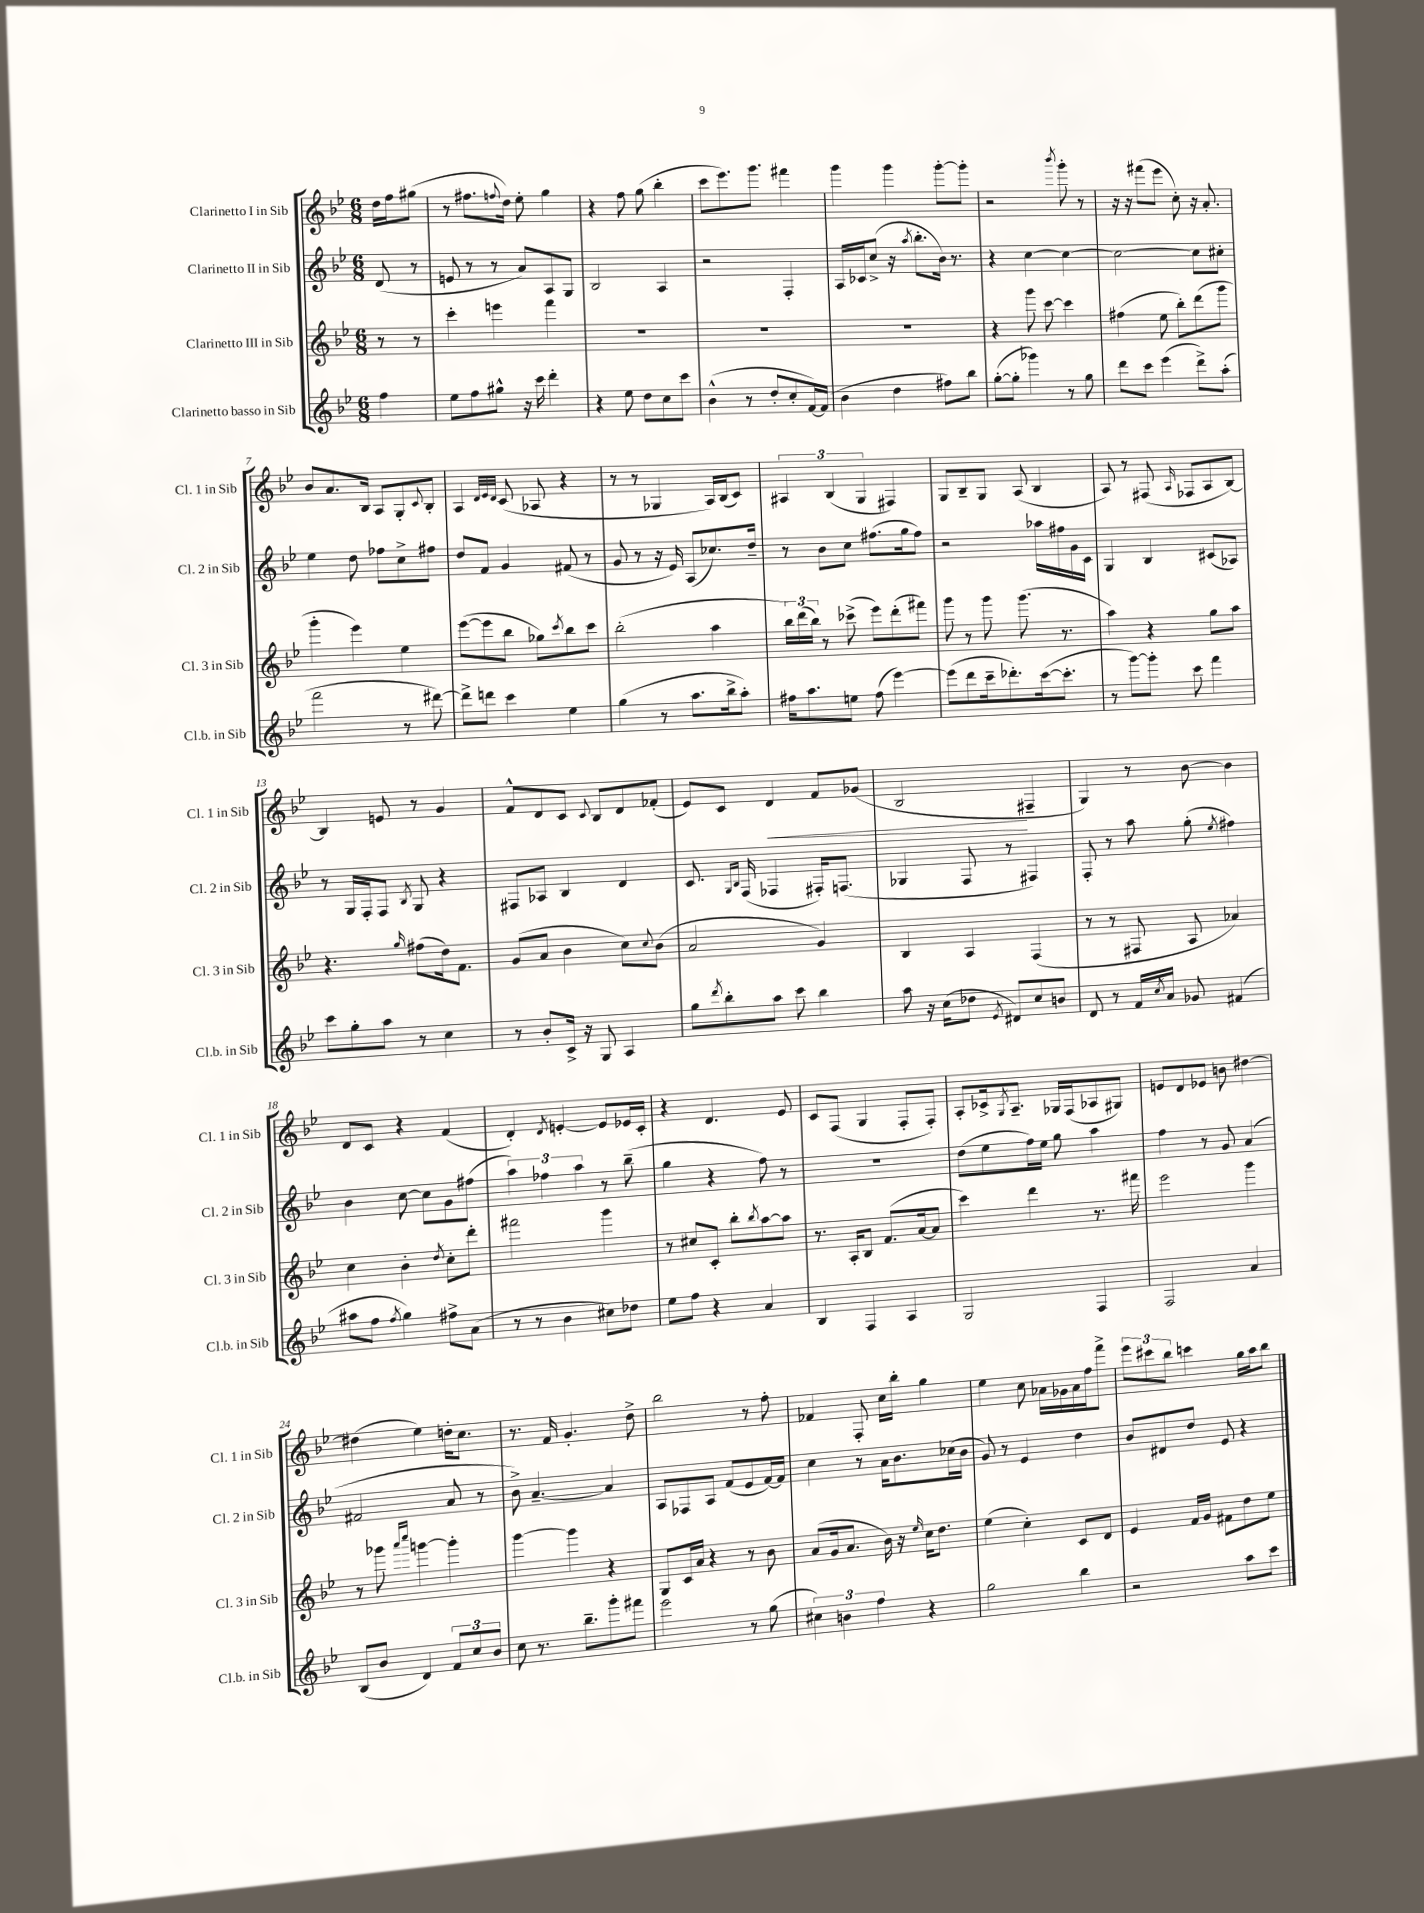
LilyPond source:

<<
\new StaffGroup <<
\new Staff = "s0" \with { instrumentName = "Clarinetto I in Sib" shortInstrumentName = "Cl. 1 in Sib" } {
    \clef treble \key bes \major \numericTimeSignature \time 6/8 \partial 4
    d''16 f''16 gis''8( |
    r8 fis''8. \appoggiatura { f''8 } d''16) ees''8-. g''4 |
    r4 f''8 g''8( bes''4-. |
    c'''8 ees'''8.) g'''8. fis'''4 |
    g'''4 g'''4 g'''8~-. g'''8-. |
    r2 \acciaccatura { bes'''8 } g'''8-. r8 |
    r16 r16 fis'''8( ees'''8 c''8-.) r16 a'8.-. |
    bes'8 a'8. bes16 a8 g8-. \appoggiatura { c'8 } bes8-. |
    a4 \grace { d'32 ees'32 d'32 } c'8( aes8 r4 |
    r8 r8 ges4 a16) bes16( c'8) |
    \tuplet 3/2 { ais4 bes4( g4 } fis4) |
    g8 bes8-- g8 a8( bes4 |
    a8) r8 fis8( \grace { a16 } fes8 a8 bes8~) |
    bes4 e'8 r8 g'4 |
    f'8-^ d'8 c'8 \appoggiatura { c'8 } bes8 d'8 fes'8-.( |
    ees'8) c'8 d'4\< f'8 ges'8( |
    bes2\! fis4-- |
    g4) r8 bes'8~ bes'4 |
    d'8 c'8 r4 f'4( |
    d'4-.) \acciaccatura { d'8 } e'4~-. e'8 ees'16 c'16-. |
    r4 d'4. ees'8 |
    c'8 f8( g4 f8-. f8-.) |
    a8-. ces'16-> \acciaccatura { g8 } a8.-- ges16 f16( aes8 gis8) |
    e'8 d'8 ees'8 b'8 dis''4~ |
    dis''4( ees''4) d''16-. c''8. |
    r8. f'16 g'4.-. d''8-> |
    bes''2 r8 f''8-. |
    fes'4 f8-. c''16 bes''16-. g''4 |
    ees''4 c''8 aes'16 ges'16 aes'16 f''16 f'''8-> |
    \tuplet 3/2 { ees'''8 cis'''8 bes''8 } c'''4 g''16 a''16 bes''8 \bar "|." |
}
\new Staff = "s1" \with { instrumentName = "Clarinetto II in Sib" shortInstrumentName = "Cl. 2 in Sib" } {
    \clef treble \key bes \major \numericTimeSignature \time 6/8 \partial 4
    d'8( r8 |
    e'8 r8 r8 a'8) a8 g8 |
    bes2 a4 |
    r2 f4-. |
    a16 ces'16 c''8->( r16 \acciaccatura { a''8 } bes''8.-. bes'16) r8. |
    r4 c''4~ c''4~ |
    c''2~ c''8 cis''8-. |
    ees''4 d''8 fes''8 c''8-> fis''8 |
    d''8 f'8 g'4 fis'8( r8 |
    g'8 r8 r16 ees'16) a8( ces''8.) d''16-- |
    r8 bes'8 c''8 fis''8.( g''16 fis''8) |
    r2 aes''16 fis''16 g'16 c'16 |
    g4 bes4 cis'8( aes8) |
    r8 g16 f16-. f8 \acciaccatura { bes8 } g8 r4 |
    fis8 aes8 bes4 d'4 |
    c'8. \grace { g16 bes16 } f16( fes4 fis16-.) f8.( |
    ges4 f8 r8 fis4) |
    f8-. r8 a''8 g''8-.( \acciaccatura { ees''8 } fis''4) |
    bes'4 c''8~ c''8 g'8 fis''8( |
    \tuplet 3/2 { a''4) fes''4 a''4 } r8 bes''8--( |
    g''4 r4 f''8) r8 |
    R2. |
    d''8( ees''8 f''16) ees''16 g''8 a''4 |
    f''4 r8 g'8 a'4( |
    fis'2 a'8 r8 |
    bes'8->) a'4.~-- a'4 |
    a8 fes8 a8 f'8( ees'8 f'16~) f'16 |
    c''4 r8 a'16 bes'8. ces''16( bes'16 |
    g'8) r8 ees'4 d''4 |
    bes'8 dis'8 d''8 ees'8 r4 \bar "|." |
}
\new Staff = "s2" \with { instrumentName = "Clarinetto III in Sib" shortInstrumentName = "Cl. 3 in Sib" } {
    \clef treble \key bes \major \numericTimeSignature \time 6/8 \partial 4
    r8 r8 |
    c'''4-. e'''4 f'''4 |
    R2. |
    R2. |
    R2. |
    r4 g'''8 c'''8~ c'''4 |
    fis''4( ees''8 bes''8-.) d'''8( g'''8 |
    g'''4-. ees'''4) ees''4 |
    ees'''8~( ees'''8 bes''8 ges''8) \acciaccatura { c'''8 } bes''8 c'''8 |
    bes''2-.( a''4 |
    \tuplet 3/2 { bes''16) d'''16( bes''16) } r8 ces'''8->( ees'''8) d'''8-.( fis'''8) |
    g'''8 r8 g'''8 g'''8.( r8. |
    a''4) r4 g''8 a''8 |
    r4. \grace { g''16 } fis''8( d''16) f'8. |
    g'8( a'8 bes'4 c''8) \appoggiatura { c''8 } bes'8( |
    a'2 g'4) |
    bes4 a4 f4( |
    r8 r8 fis8 a8 aes'4) |
    c''4 bes'4-. \acciaccatura { d''8 } c''8-. d'''8-. |
    fis'''2 g'''4 |
    r8 cis''8 c'8-. bes''8-. \acciaccatura { bes''8 } a''8~ a''8 |
    r8. a16-. bes8 f'8.( a'16~ a'8 |
    c'''4) d'''4 r8. fis'''16 |
    ees'''2 g'''4 |
    r8 ges'''8 \grace { a'''16 c''''16 } g'''4~ g'''4-. |
    g'''4~ g'''4 r4 |
    g8 c'16 a'16 r4 r8 bes'8 |
    a'8( g'16 a'8. bes'16) r16 \grace { ees''16 } c''16 d''8. |
    ees''4( c''4-.) c'8 d'8 |
    ees'4 f'16 g'16 fis'8 d''8 ees''8 \bar "|." |
}
\new Staff = "s3" \with { instrumentName = "Clarinetto basso in Sib" shortInstrumentName = "Cl.b. in Sib" } {
    \clef treble \key bes \major \numericTimeSignature \time 6/8 \partial 4
    f''4 |
    ees''8 f''8 gis''8-^ r16 c'''16 d'''4-. |
    r4 ees''8 d''8 c''8 c'''8 |
    bes'4-^( r8 d''8-. c''8-. f'16~) f'16( |
    bes'4 d''4 fis''8) bes''8 |
    g''8~-.( g''8-. ges'''4) r8 g''8 |
    d'''8 c'''8 ees'''4( d'''8->) a''8-.( |
    f'''2 r8 dis'''8~) |
    dis'''8-> d'''8 c'''4 ees''4 |
    g''4( r8 a''8. bes''16-> a''8-.) |
    fis''16 a''8. e''8 fis''8( ees'''4~) |
    ees'''8( d'''8 c'''16-- des'''8.-.) c'''16~( c'''8.-. |
    r8 g'''8~) g'''8-. c'''8 f'''4 |
    c'''8 g''8-. a''8 r8 c''4 |
    r8 bes'8-. c'16-> r16 g8 a4 |
    g''8 \acciaccatura { d'''8 } bes''8-. a''8 c'''8 bes''4 |
    a''8 r16 c''16( des''8 \acciaccatura { ees'8 } dis'8) c''8 b'8 |
    d'8 r8 f'16 \acciaccatura { c''8 } a'16 ges'8 fis'4( |
    ais''8 f''8 \acciaccatura { f''8 } g''4) fis''8-> a'8( |
    r8 r8 bes'4 cis''8) des''8 |
    ees''8 f''8 r4 a'4 |
    bes4 f4 a4 |
    g2 f4 |
    f2 a'4 |
    bes8( bes'8 d'4) \tuplet 3/2 { f'8 c''8 bes'8 } |
    c''8 r8. bes''8.-- g'''8-. fis'''8 |
    ees'''2 r8 g''8( |
    \tuplet 3/2 { cis''4) b'4 f''4 } r4 |
    g''2 bes''4 |
    r2 a''8 c'''8 \bar "|." |
}
>>
>>
